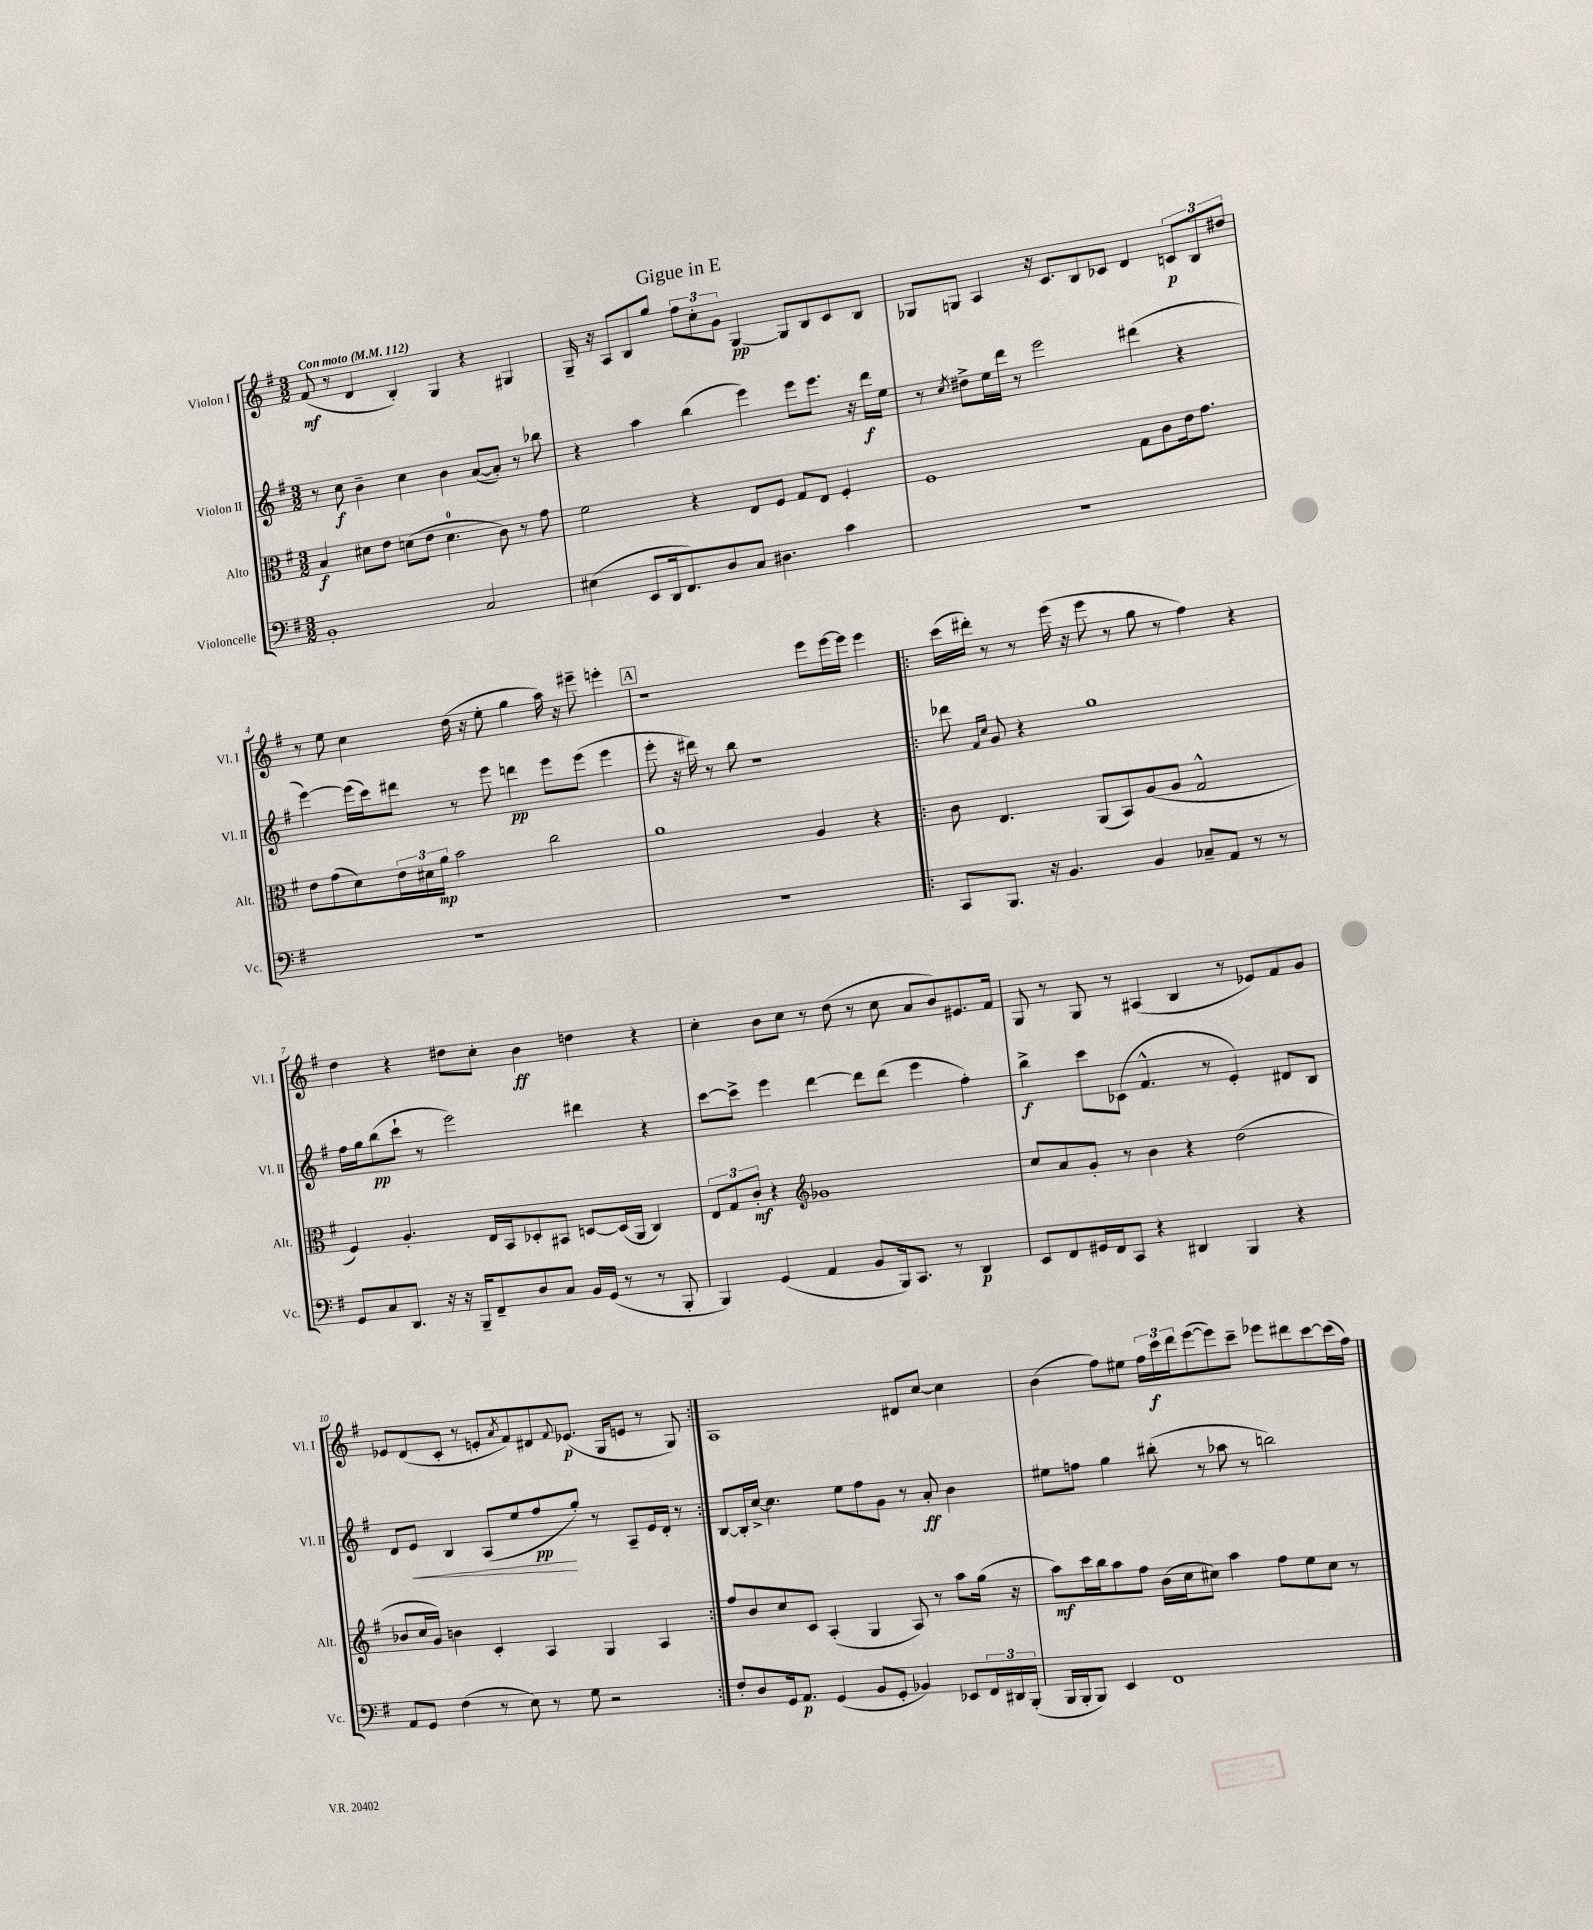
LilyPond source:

\header { title = "Gigue in E" }
<<
\new StaffGroup <<
\new Staff = "s0" \with { instrumentName = "Violon I" shortInstrumentName = "Vl. I" } {
    \clef treble \key g \major \numericTimeSignature \time 3/2 \tempo "Con moto" 4 = 112
    fis'8\mf( r8 d'4 b4-.) g4 r4 gis4 |
    g16-- r16 a8 b8 g''8 \tuplet 3/2 { fis''8 c''8-. g'8 } g4~\pp g8 b8 c'8 b8 |
    ges8 g8 a4 r16 c'8. b8 ces'8 d'4 \tuplet 3/2 { c'8\p b8 dis''8 } |
    r8 e''8 c''4 d''16( r16 e''8-. g''4 a''16) r16 eis'''8-- e'''4-. |
    \mark \markup { \box "A" } r1 e'''8 e'''16~ e'''16 e'''4 |
    \repeat volta 2 { c'''16( dis'''16-.) r8 r8 e'''16( r16 e'''8 r8 g''8 r8 fis''4) r4 |
    d''4 r4 dis''8 c''8-. b'4\ff d''4 r4 |
    c''4-. b'8 c''8 r8 d''8( r8 c''8 a'8 b'8) eis'8. fis'16 |
    g8 r8 g8 r8 ais4( b4 r8 ees'8) fis'8 g'8 |
    ees'8 d'8( c'8-. r8 e'8-. \acciaccatura { a'8 } fis'8) dis'8 \appoggiatura { fis'8 } ees'8.\p( g16 e'8 r8 g8) | }
    a1 dis'8 c''8~ c''4 |
    b'4( fis''8) eis''8 \tuplet 3/2 { fis''16 c'''16\f d'''16 } e'''8~( e'''8) c'''8-- ees'''8 dis'''8 c'''8~ c'''16( fis''16) \bar "|." |
}
\new Staff = "s1" \with { instrumentName = "Violon II" shortInstrumentName = "Vl. II" } {
    \clef treble \key g \major \numericTimeSignature \time 3/2
    r8 c''8\f b'4-- c''4 b'4 a'8~( a'8-.) r8 bes''8 |
    r4 a''4 b''4( e'''4) e'''8 e'''8. r16 d'''16\f e''16 |
    r8 \acciaccatura { c''8 } dis''8-> e''16 d'''16 r8 e'''2 dis'''4( r4 |
    e'''4~) e'''16( c'''16) dis'''8 r8 e'''8 d'''4\pp e'''8 e'''8( e'''4 |
    \mark \markup { \box "A" } e'''8-. r16 dis'''16) r8 b''8 r1 |
    \repeat volta 2 { des'''8 \grace { fis'16 c''16 } g'8 r4 g''1 |
    fis''16 g''16 b''8\pp( c'''8-! r8 e'''2) dis'''4 r4 |
    c'''8~ c'''8-> e'''4 d'''4~ d'''8 d'''8( e'''4 fis''4-.) |
    b''4->\f c'''8 ces'8( fis'4.-^ r8 e'4-.) dis'8 b8 |
    d'8 e'8\< b4 a8( e''8 fis''8\pp\! g''8-.) r8 a8-- e'16 d'16-. r8 | }
    b8~ b16-. c''16~-> c''4. e''8 fis''8 g'8 r8 a'8-.\ff b'4 |
    eis''8 f''8 g''4 bis''8-.( r8 aes''8 r8 b''2) \bar "|." |
}
\new Staff = "s2" \with { instrumentName = "Alto" shortInstrumentName = "Alt." } {
    \clef alto \key g \major \numericTimeSignature \time 3/2
    b4\f dis'8 e'8 d'8( e'8 d'4.-0 c'8) r8 g'8 |
    fis'2 r4 e8 fis8 g8 e8 fis4-. |
    fis1 g8 c'8 e'16 g'8. |
    e'8 g'8( d'8) \tuplet 3/2 { e'16 dis'16 a'16\mp } b'2 c''2 |
    \mark \markup { \box "A" } a'1 a4 r4 |
    \repeat volta 2 { c'8 e4. a,8( b,8) a8( a8 g2-^ |
    fis4) a4.-. e16 b,16 des8-. bis,8 d8~ d16( a,16 c4) |
    \tuplet 3/2 { e8 g8 c'8-.\mf } r4 \clef treble ges'1 |
    c''8 a'8 g'8-. r8 b'4 r4 d''2( |
    bes'8 c''16 g'16) b'4 c'4-. a4 g4 a4 | }
    fis''8 b'8 c''8 c'8 a4-.( g4 a8) r8 a''8 g''16( r16 |
    a''8\mf) c'''16 b''16 a''8 fis''8 b'16( c''16 cis''8) a''4 fis''8 e''8 cis''8 r8 \bar "|." |
}
\new Staff = "s3" \with { instrumentName = "Violoncelle" shortInstrumentName = "Vc." } {
    \clef bass \key g \major \numericTimeSignature \time 3/2
    b,1-. c2 |
    eis4( e,8 d,16 fis,8.) d8 c8 dis4. c'4 |
    R1. |
    R1. |
    \mark \markup { \box "A" } R1. |
    \repeat volta 2 { c,8 b,,8. r16 b,4. b,4 ces8-- a,8 r8 r8 |
    g,8 c8 d,8. r16 r16 b,,16-- fis,8-- d8 c8 b,16 g,16( r8 r8 b,,8-. |
    b,,4) g,4( a,4 b,8 b,,16) c,8. r8 d,4\p |
    e,8 fis,8 gis,16 fis,16 c,8 r4 dis,4 b,,4 r4 |
    a,8 g,8 fis4( r8 e8) r8 g8 r2 | }
    fis8-. d8 g,16 a,8.\p g,4( b,8 g,8-. bes,4) ees,8 \tuplet 3/2 { fis,16 dis,16 b,,16-.( } |
    b,,16 b,,16-. b,,8) e,4 fis,1 \bar "|." |
}
>>
>>
